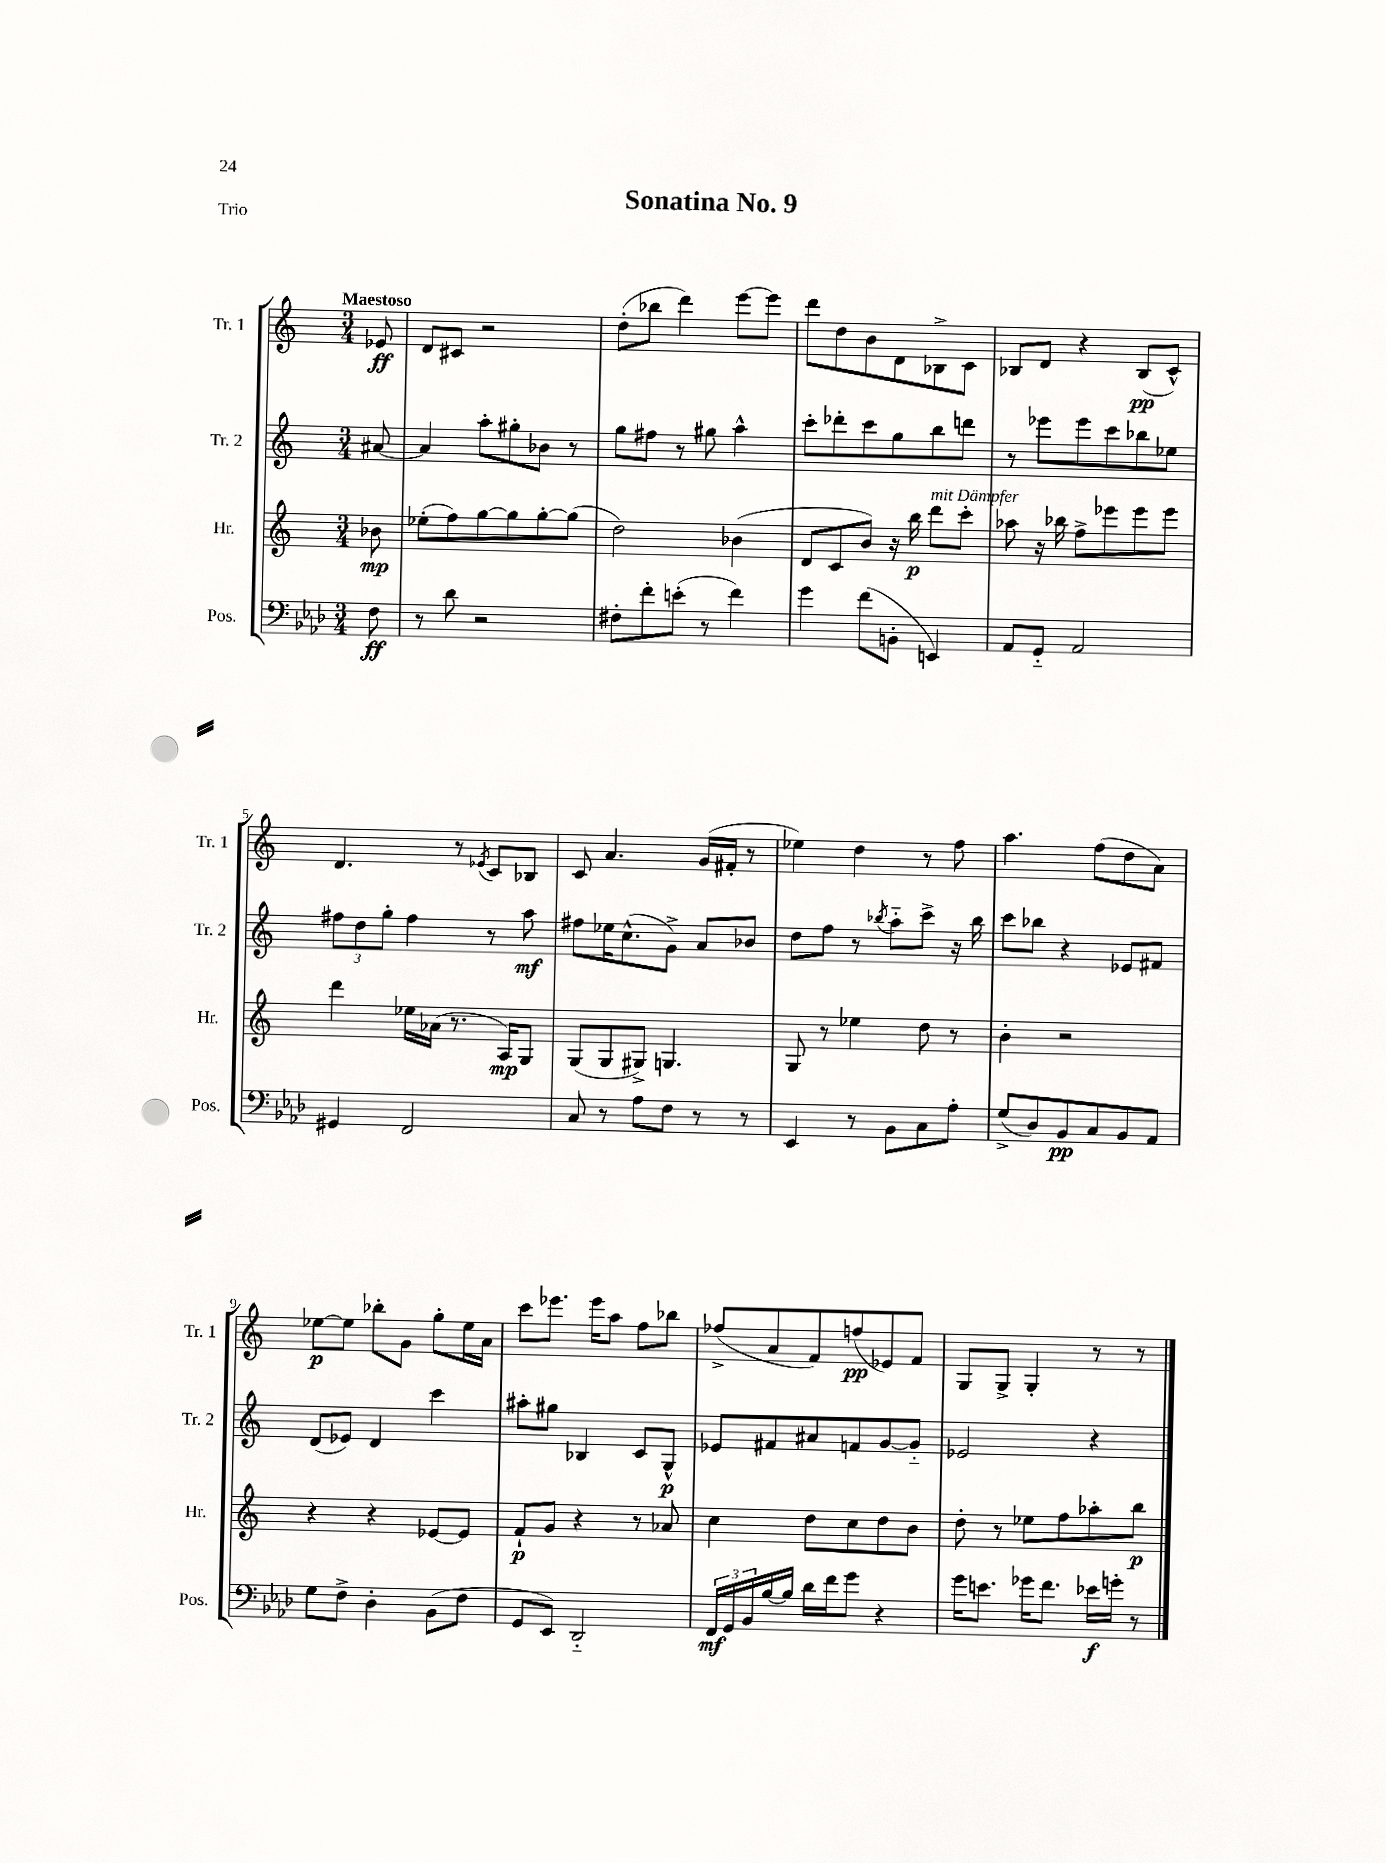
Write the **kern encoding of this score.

**kern	**dynam	**kern	**dynam	**kern	**dynam	**kern	**dynam
*part4	*part4	*part3	*part3	*part2	*part2	*part1	*part1
*staff4	*staff4	*staff3	*staff3	*staff2	*staff2	*staff1	*staff1
*I"Pos.	*	*I"Hr.	*	*I"Tr. 2	*	*I"Tr. 1	*
*I'Pos.	*	*I'Hr.	*	*I'Tr. 2	*	*I'Tr. 1	*
*clefF4	*	*clefG2	*	*clefG2	*	*clefG2	*
*k[b-e-a-d-]	*	*k[]	*	*k[]	*	*k[]	*
*M3/4	*	*M3/4	*	*M3/4	*	*M3/4	*
=	=	=	=	=	=	=	=
!	!	!	!	!	!	!LO:TX:a:B:t=Maestoso	!
8F\	ff	8b-X\	mp	[8a#X/	.	8e-X/	ff
=1	=1	=1	=1	=1	=1	=1	=1
8r	.	(8ee-X'\L	.	4a#/]	.	8d/L	.
8d-\	.	8ff\)	.	.	.	8c#X/J	.
2r	.	[8gg\	.	8aa'\L	.	2r	.
.	.	8gg\]	.	8gg#X'\	.	.	.
.	.	[8gg'\	.	8b-X\J	.	.	.
.	.	(8gg\J]	.	8r	.	.	.
=2	=2	=2	=2	=2	=2	=2	=2
8F#X'\L	.	2dd\)	.	8gg\L	.	(8dd'\L	.
8f'\	.	.	.	8ff#X\J	.	8bb-X\J	.
(8en'\J	.	.	.	8r	.	4ddd\)	.
8r	.	.	.	8gg#X\	.	.	.
4f\)	.	(4b-X\	.	4aa^^\	.	[8eee\L	.
.	.	.	.	.	.	8eee\J]	.
=3	=3	=3	=3	=3	=3	=3	=3
4g\	.	8d/L	.	8ccc'\L	.	8ddd\L	.
.	.	8c/	.	8ddd-X'\	.	8dd\	.
(8f\L	.	8b/J)	.	8ccc\	.	8b\	.
8BBn'\J	.	16r	.	8gg\	.	8d\	.
.	.	16bb\	p	.	.	.	.
!	!	!LO:TX:a:i:t=mit Dämpfer	!	!	!	!	!
4EEn/)	.	8ddd\L	.	8bb\	.	8B-X^\	.
.	.	8ccc'\J	.	8dddn\J	.	8c\J	.
=4	=4	=4	=4	=4	=4	=4	=4
8AA-/L	.	8aa-X\	.	8r	.	8B-X/L	.
8GG/J	.	16r	.	8eee-X\L	.	8d/J	.
.	.	16bb-X\	.	.	.	.	.
2AA-/	.	8ff^\L	.	8eee-\	.	4r	.
.	.	8eee-X\	.	8ccc\	.	.	.
.	.	8eee-\	.	8bb-X\	.	(8B-/L	pp
.	.	8eee-\J	.	8ee-X\J	.	8c^^/J)	.
!!LO:LB:g=z
=5	=5	=5	=5	=5	=5	=5	=5
4GG#X/	.	4ddd\	.	12ff#X\L	.	4.d/	.
.	.	.	.	12dd\	.	.	.
.	.	.	.	12gg'\J	.	.	.
2FF/	.	16ee-X\LL	.	4ff#\	.	.	.
.	.	(16a-X\JJ	.	.	.	.	.
.	.	8.r	.	.	.	8r	.
.	.	.	.	.	.	8qe-X/	.
.	.	.	.	8r	.	8c/L	.
.	.	16A/KL)	mp	.	.	.	.
.	.	8G/J	.	8aa\	mf	8B-X/J	.
=6	=6	=6	=6	=6	=6	=6	=6
8C/	.	(8G/L	.	8ff#X\L	.	8c/	.
8r	.	8G/	.	16ee-X\K	.	4.a/	.
.	.	.	.	(8.cc^^\	.	.	.
8A-\L	.	8G#X^/J)	.	.	.	.	.
8F\J	.	4.Gn/	.	8g^\J)	.	.	.
8r	.	.	.	8a/L	.	(16g/LL	.
.	.	.	.	.	.	16f#X'/JJ	.
8r	.	.	.	8b-X/J	.	8r	.
=7	=7	=7	=7	=7	=7	=7	=7
4EE-/	.	8G/	.	8dd\L	.	4ee-X\)	.
.	.	8r	.	8ff\J	.	.	.
8r	.	4ee-X\	.	8r	.	4dd\	.
.	.	.	.	8qbb-X/	.	.	.
8BB-\L	.	.	.	8aa\L	.	.	.
8C\	.	8dd\	.	8ccc^\J	.	8r	.
8A-'\J	.	8r	.	16r	.	8ff\	.
.	.	.	.	16bb-\	.	.	.
=8	=8	=8	=8	=8	=8	=8	=8
(8G^/L	.	4b'\	.	8ccc\L	.	4.aa\	.
8D-/)	.	.	.	8bb-X\J	.	.	.
8BB-/	pp	2r	.	4r	.	.	.
8C/	.	.	.	.	.	(8ff\L	.
8BB-/	.	.	.	8e-X/L	.	8dd\	.
8AA-/J	.	.	.	8f#X/J	.	8a\J)	.
!!LO:LB:g=z
=9	=9	=9	=9	=9	=9	=9	=9
8G\L	.	4r	.	(8d/L	.	[8ee-X\L	p
8F^\J	.	.	.	8e-X/J)	.	8ee-\J]	.
4D-'\	.	4r	.	4d/	.	8bb-X'\L	.
.	.	.	.	.	.	8g\J	.
(8BB-\L	.	[8e-X/L	.	4ccc\	.	8gg'\L	.
8F\J	.	8e-/J]	.	.	.	16ee-\L	.
.	.	.	.	.	.	16a\JJ	.
=10	=10	=10	=10	=10	=10	=10	=10
8GG/L	.	8f`/L	p	8aa#X'\L	.	8ccc\L	.
8EE-/J)	.	8g/J	.	8gg#X\J	.	8.eee-X\J	.
2DD-/	.	4r	.	4B-X/	.	.	.
.	.	.	.	.	.	16eee-\KL	.
.	.	.	.	.	.	8aa\J	.
.	.	8r	.	8c/L	.	8ff\L	.
.	.	8a-X/	.	8G^^/J	p	8bb-X\J	.
=11	=11	=11	=11	=11	=11	=11	=11
24FF/LL	mf	4cc\	.	8e-X/L	.	(8ff-X^/L	.
24GG/	.	.	.	.	.	.	.
24BB-/	.	.	.	.	.	.	.
[16B-/	.	.	.	8f#X/	.	8a/	.
16B-/JJ]	.	.	.	.	.	.	.
16d-\LL	.	8dd\L	.	8a#X/	.	8f/)	.
16f\J	.	.	.	.	.	.	.
8g\J	.	8cc\	.	8fn/	.	(8ffn/	pp
4r	.	8dd\	.	[8g/	.	8e-X/)	.
.	.	8b\J	.	8g/J]	.	8f/J	.
=12	=12	=12	=12	=12	=12	=12	=12
16g\KL	.	8dd'\	.	2e-X/	.	8G/L	.
8.en\J	.	.	.	.	.	.	.
.	.	8r	.	.	.	8G^/J	.
16g-X\KL	.	8ee-X\L	.	.	.	4G'/	.
8.f\J	.	.	.	.	.	.	.
.	.	8ff\	.	.	.	.	.
16e-X\LL	f	8aa-X'\	.	4r	.	8r	.
16gn'\JJ	.	.	.	.	.	.	.
8r	.	8bb\J	p	.	.	8r	.
==	==	==	==	==	==	==	==
*-	*-	*-	*-	*-	*-	*-	*-
